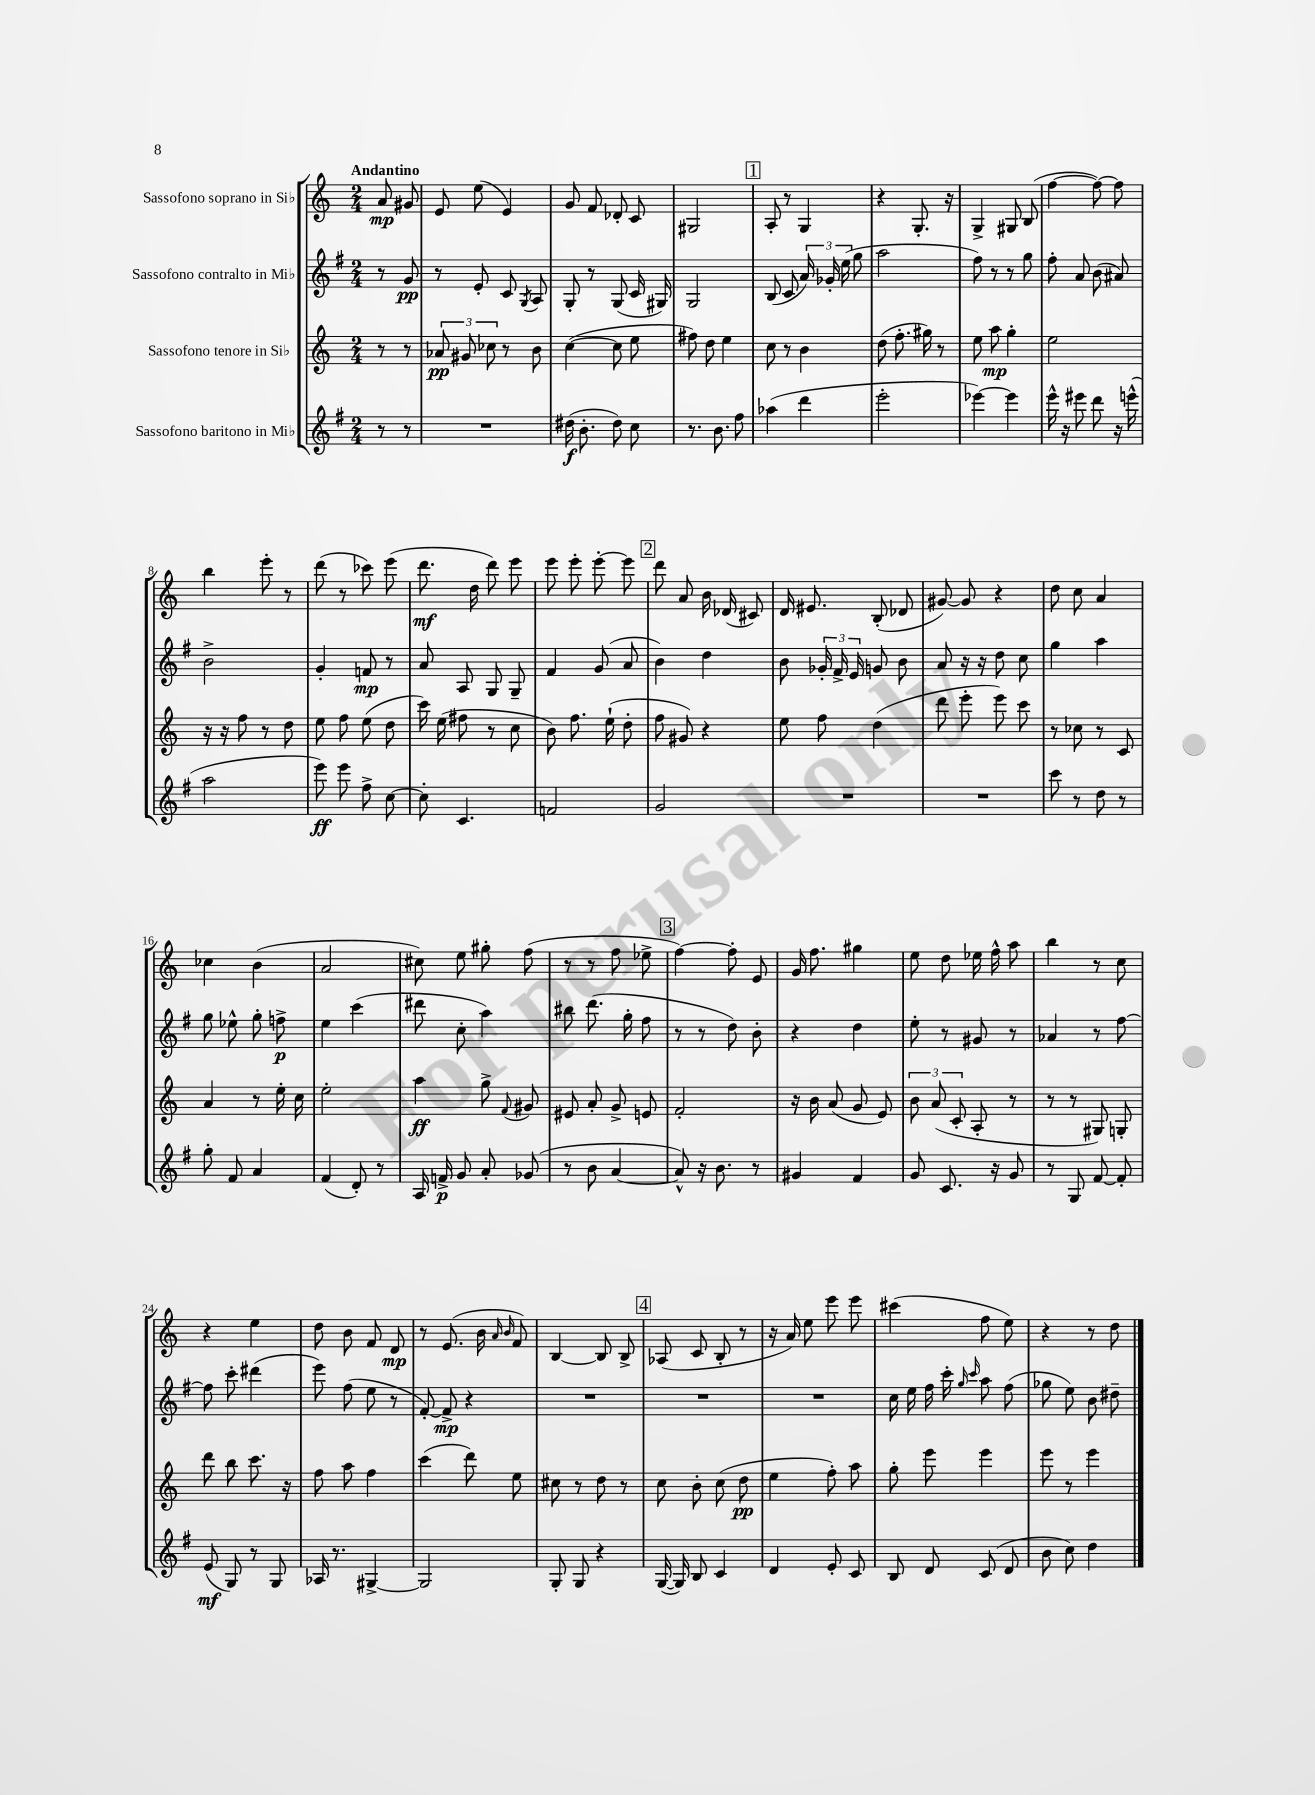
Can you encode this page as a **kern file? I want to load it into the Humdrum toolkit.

**kern	**dynam	**kern	**dynam	**kern	**dynam	**kern	**dynam
*part4	*part4	*part3	*part3	*part2	*part2	*part1	*part1
*staff4	*staff4	*staff3	*staff3	*staff2	*staff2	*staff1	*staff1
*I"Sassofono baritono in Mi♭	*	*I"Sassofono tenore in Si♭	*	*I"Sassofono contralto in Mi♭	*	*I"Sassofono soprano in Si♭	*
*clefG2	*	*clefG2	*	*clefG2	*	*clefG2	*
*k[f#]	*	*k[]	*	*k[f#]	*	*k[]	*
*M2/4	*	*M2/4	*	*M2/4	*	*M2/4	*
=	=	=	=	=	=	=	=
!	!	!	!	!	!	!LO:TX:a:B:t=Andantino	!
8r	.	8r	.	8r	.	8a/	mp
8r	.	8r	.	8g/	pp	8g#X/	.
=1	=1	=1	=1	=1	=1	=1	=1
2r	.	12a-X/	pp	8r	.	8e/	.
.	.	12g#X/	.	.	.	.	.
.	.	.	.	8e'/	.	(8ee\	.
.	.	12cc-X\	.	.	.	.	.
.	.	8r	.	8c/	.	4e/)	.
.	.	.	.	8qG/	.	.	.
.	.	8b\	.	8A/	.	.	.
=2	=2	=2	=2	=2	=2	=2	=2
(16dd#X\	f	([4cc\	.	8G'/	.	8g/	.
8.b'\	.	.	.	.	.	.	.
.	.	.	.	8r	.	8f/	.
8dd#\)	.	8cc\]	.	(8G/	.	8d-X'/	.
8cc\	.	8ee\	.	16c/	.	8c/	.
.	.	.	.	16G#X/)	.	.	.
=3	=3	=3	=3	=3	=3	=3	=3
8.r	.	8ff#X\)	.	2G/	.	2G#X/	.
.	.	8dd\	.	.	.	.	.
8.b\	.	.	.	.	.	.	.
.	.	4ee\	.	.	.	.	.
8ff#\	.	.	.	.	.	.	.
!!LO:REH:place=s1:t=1
=4	=4	=4	=4	=4	=4	=4	=4
(4aa-X\	.	8cc\	.	(8B/	.	8A'/	.
.	.	8r	.	8c/	.	8r	.
4ddd\	.	4b\	.	24a/)	.	4G/	.
.	.	.	.	24g-X'/	.	.	.
.	.	.	.	(24ee\	.	.	.
.	.	.	.	8gg\	.	.	.
=5	=5	=5	=5	=5	=5	=5	=5
2eee'\	.	(8dd\	.	2aa\	.	4r	.
.	.	8.ff'\	.	.	.	.	.
.	.	.	.	.	.	8.G'/	.
.	.	16gg#X\)	.	.	.	.	.
.	.	8r	.	.	.	.	.
.	.	.	.	.	.	16r	.
=6	=6	=6	=6	=6	=6	=6	=6
[4eee-X\)	.	8ee\	.	8ff#\)	.	4G^/	.
.	.	8aa\	mp	8r	.	.	.
4eee-\]	.	4gg'\	.	8r	.	8G#X/	.
.	.	.	.	8gg\	.	(8B/	.
=7	=7	=7	=7	=7	=7	=7	=7
16eee^^\	.	2ee\	.	8ff#'\	.	[4ff\	.
16r	.	.	.	.	.	.	.
8eee#X\	.	.	.	8a/	.	.	.
8ddd\	.	.	.	(8b\	.	8ff\_)	.
16r	.	.	.	8a#X/)	.	8ff\]	.
(16eeen^^\	.	.	.	.	.	.	.
!!LO:LB:g=z
=8	=8	=8	=8	=8	=8	=8	=8
2aa\	.	16r	.	2b^\	.	4bb\	.
.	.	16r	.	.	.	.	.
.	.	8ff\	.	.	.	.	.
.	.	8r	.	.	.	8eee'\	.
.	.	8dd\	.	.	.	8r	.
=9	=9	=9	=9	=9	=9	=9	=9
8eee\)	ff	8ee\	.	4g'/	.	(8ddd\	.
8eee\	.	8ff\	.	.	.	8r	.
8ff#^\	.	(8ee\	.	8fn/	mp	8ccc-X\)	.
[8cc\	.	8dd\	.	8r	.	(8eee\	.
=10	=10	=10	=10	=10	=10	=10	=10
8cc'\]	.	16ccc\)	.	8a/	.	8.ddd\	mf
.	.	(16ee\	.	.	.	.	.
4.c/	.	8ff#X\	.	8A/	.	.	.
.	.	.	.	.	.	16dd\	.
.	.	8r	.	8G/	.	8ddd\)	.
.	.	8cc\	.	8G~/	.	8eee\	.
=11	=11	=11	=11	=11	=11	=11	=11
2fn/	.	8b\)	.	4f#/	.	8eee\	.
.	.	8.ff\	.	.	.	8eee'\	.
.	.	.	.	(8g/	.	[8eee'\	.
.	.	(16ee`\	.	.	.	.	.
.	.	8dd'\	.	8a/	.	8eee\]	.
!!LO:REH:place=s1:t=2
=12	=12	=12	=12	=12	=12	=12	=12
2g/	.	8ff\	.	4b\)	.	8ddd\	.
.	.	8g#X/)	.	.	.	8a/	.
.	.	4r	.	4dd\	.	16b\	.
.	.	.	.	.	.	(16d-X/	.
.	.	.	.	.	.	8c#X/)	.
=13	=13	=13	=13	=13	=13	=13	=13
2r	.	8ee\	.	8b\	.	16d/	.
.	.	.	.	.	.	8.e#X/	.
.	.	8ff\	.	24g-X'/	.	.	.
.	.	.	.	24f#^/	.	.	.
.	.	.	.	24e/	.	.	.
.	.	(4dd\	.	8gn/	.	(8B'/	.
.	.	.	.	8b\	.	8d-X/	.
=14	=14	=14	=14	=14	=14	=14	=14
2r	.	8ddd\	.	8a/	.	[8g#X/)	.
.	.	8eee'\	.	16r	.	8g#/]	.
.	.	.	.	16r	.	.	.
.	.	8eee\)	.	8dd\	.	4r	.
.	.	8ccc\	.	8cc\	.	.	.
=15	=15	=15	=15	=15	=15	=15	=15
8ccc\	.	8r	.	4gg\	.	8dd\	.
8r	.	8cc-X\	.	.	.	8cc\	.
8dd\	.	8r	.	4aa\	.	4a/	.
8r	.	8c/	.	.	.	.	.
!!LO:LB:g=z
=16	=16	=16	=16	=16	=16	=16	=16
8gg'\	.	4a/	.	8gg\	.	4cc-X\	.
8f#/	.	.	.	8ee-X^^\	.	.	.
4a/	.	8r	.	8gg'\	.	(4b\	.
.	.	16ee'\	.	8ffn^\	p	.	.
.	.	16cc\	.	.	.	.	.
=17	=17	=17	=17	=17	=17	=17	=17
(4f#/	.	2ee'\	.	4ee\	.	2a/	.
8d'/)	.	.	.	(4ccc\	.	.	.
8r	.	.	.	.	.	.	.
=18	=18	=18	=18	=18	=18	=18	=18
16A/	.	4aa\	ff	8ddd#X\	.	8cc#X\)	.
16fn^/	p	.	.	.	.	.	.
8g/	.	.	.	8cc'\	.	8ee\	.
8a'/	.	8gg^\	.	4aa\)	.	8gg#X'\	.
.	.	8qqf/	.	.	.	.	.
(8g-X/	.	8g#X/	.	.	.	(8ff\	.
=19	=19	=19	=19	=19	=19	=19	=19
8r	.	8e#X/	.	8bb#X\	.	8r	.
8b\	.	8a'/	.	(8.ddd\	.	8r	.
[4a/	.	8g^/	.	.	.	8ff\	.
.	.	.	.	16gg'\	.	.	.
.	.	8en/	.	8ff#\	.	8ee-X^\	.
!!LO:REH:place=s1:t=3
=20	=20	=20	=20	=20	=20	=20	=20
8a^^/])	.	2f'/	.	8r	.	[4ff\)	.
16r	.	.	.	8r	.	.	.
8.b\	.	.	.	.	.	.	.
.	.	.	.	8dd\)	.	8ff'\]	.
8r	.	.	.	8b'\	.	8e/	.
=21	=21	=21	=21	=21	=21	=21	=21
4g#X/	.	16r	.	4r	.	16g/	.
.	.	16b\	.	.	.	8.ff\	.
.	.	(8a/	.	.	.	.	.
4f#/	.	8g/	.	4dd\	.	4gg#X\	.
.	.	8e/)	.	.	.	.	.
=22	=22	=22	=22	=22	=22	=22	=22
8g/	.	12b\	.	8ee'\	.	8ee\	.
.	.	(12a/	.	.	.	.	.
8.c/	.	.	.	8r	.	8dd\	.
.	.	12c'/	.	.	.	.	.
.	.	8A'/	.	8g#X/	.	16ee-X\	.
16r	.	.	.	.	.	16ff^^\	.
8g/	.	8r	.	8r	.	8aa\	.
=23	=23	=23	=23	=23	=23	=23	=23
8r	.	8r	.	4a-X/	.	4bb\	.
8G/	.	8r	.	.	.	.	.
[8f#/	.	8G#X/)	.	8r	.	8r	.
8f#'/]	.	8Gn'/	.	[8ff#\	.	8cc\	.
!!LO:LB:g=z
=24	=24	=24	=24	=24	=24	=24	=24
(8e/	mf	8ddd\	.	8ff#\]	.	4r	.
8G/)	.	8bb\	.	8ccc'\	.	.	.
8r	.	8.ccc\	.	(4ddd#X\	.	4ee\	.
8G/	.	.	.	.	.	.	.
.	.	16r	.	.	.	.	.
=25	=25	=25	=25	=25	=25	=25	=25
16A-X/	.	8ff\	.	8eee\)	.	8dd\	.
8.r	.	.	.	.	.	.	.
.	.	8aa\	.	(8ff#\	.	8b\	.
[4G#X^/	.	4ff\	.	8ee\	.	8f/	.
.	.	.	.	8r	.	8d/	mp
=26	=26	=26	=26	=26	=26	=26	=26
2G#/]	.	(4ccc\	.	[8f#'/)	.	8r	.
.	.	.	.	8f#^/]	mp	(8.e/	.
.	.	8ddd\)	.	4r	.	.	.
.	.	.	.	.	.	16b\	.
.	.	.	.	.	.	16qqa/	.
.	.	.	.	.	.	16qqb/	.
.	.	8ee\	.	.	.	8f/)	.
=27	=27	=27	=27	=27	=27	=27	=27
8G'/	.	8cc#X\	.	2r	.	[4B/	.
8G/	.	8r	.	.	.	.	.
4r	.	8dd\	.	.	.	8B/]	.
.	.	8r	.	.	.	8B^/	.
!!LO:REH:place=s1:t=4
=28	=28	=28	=28	=28	=28	=28	=28
([16G/	.	8cc\	.	2r	.	(8A-X/	.
16G/])	.	.	.	.	.	.	.
8B/	.	8b'\	.	.	.	8c/	.
4c/	.	(8cc\	.	.	.	8B'/	.
.	.	8dd\	pp	.	.	8r	.
=29	=29	=29	=29	=29	=29	=29	=29
4d/	.	4ee\	.	2r	.	16r	.
.	.	.	.	.	.	16a/)	.
.	.	.	.	.	.	8ee\	.
8e'/	.	8ff'\)	.	.	.	8eee\	.
8c/	.	8aa\	.	.	.	8eee\	.
=30	=30	=30	=30	=30	=30	=30	=30
8B/	.	8gg'\	.	16cc\	.	(4ccc#X\	.
.	.	.	.	16ee\	.	.	.
8d/	.	8eee\	.	16ff#\	.	.	.
.	.	.	.	16ccc'\	.	.	.
.	.	.	.	16qqgg/	.	.	.
.	.	.	.	16qqccc/	.	.	.
(8c/	.	4eee\	.	8aa\	.	8ff\	.
8d/	.	.	.	(8ff#\	.	8ee\)	.
=31	=31	=31	=31	=31	=31	=31	=31
8b\	.	8eee\	.	8gg-X\	.	4r	.
8cc\)	.	8r	.	8ee\)	.	.	.
4dd\	.	4eee\	.	8b\	.	8r	.
.	.	.	.	8dd#X~\	.	8dd\	.
==	==	==	==	==	==	==	==
*-	*-	*-	*-	*-	*-	*-	*-
